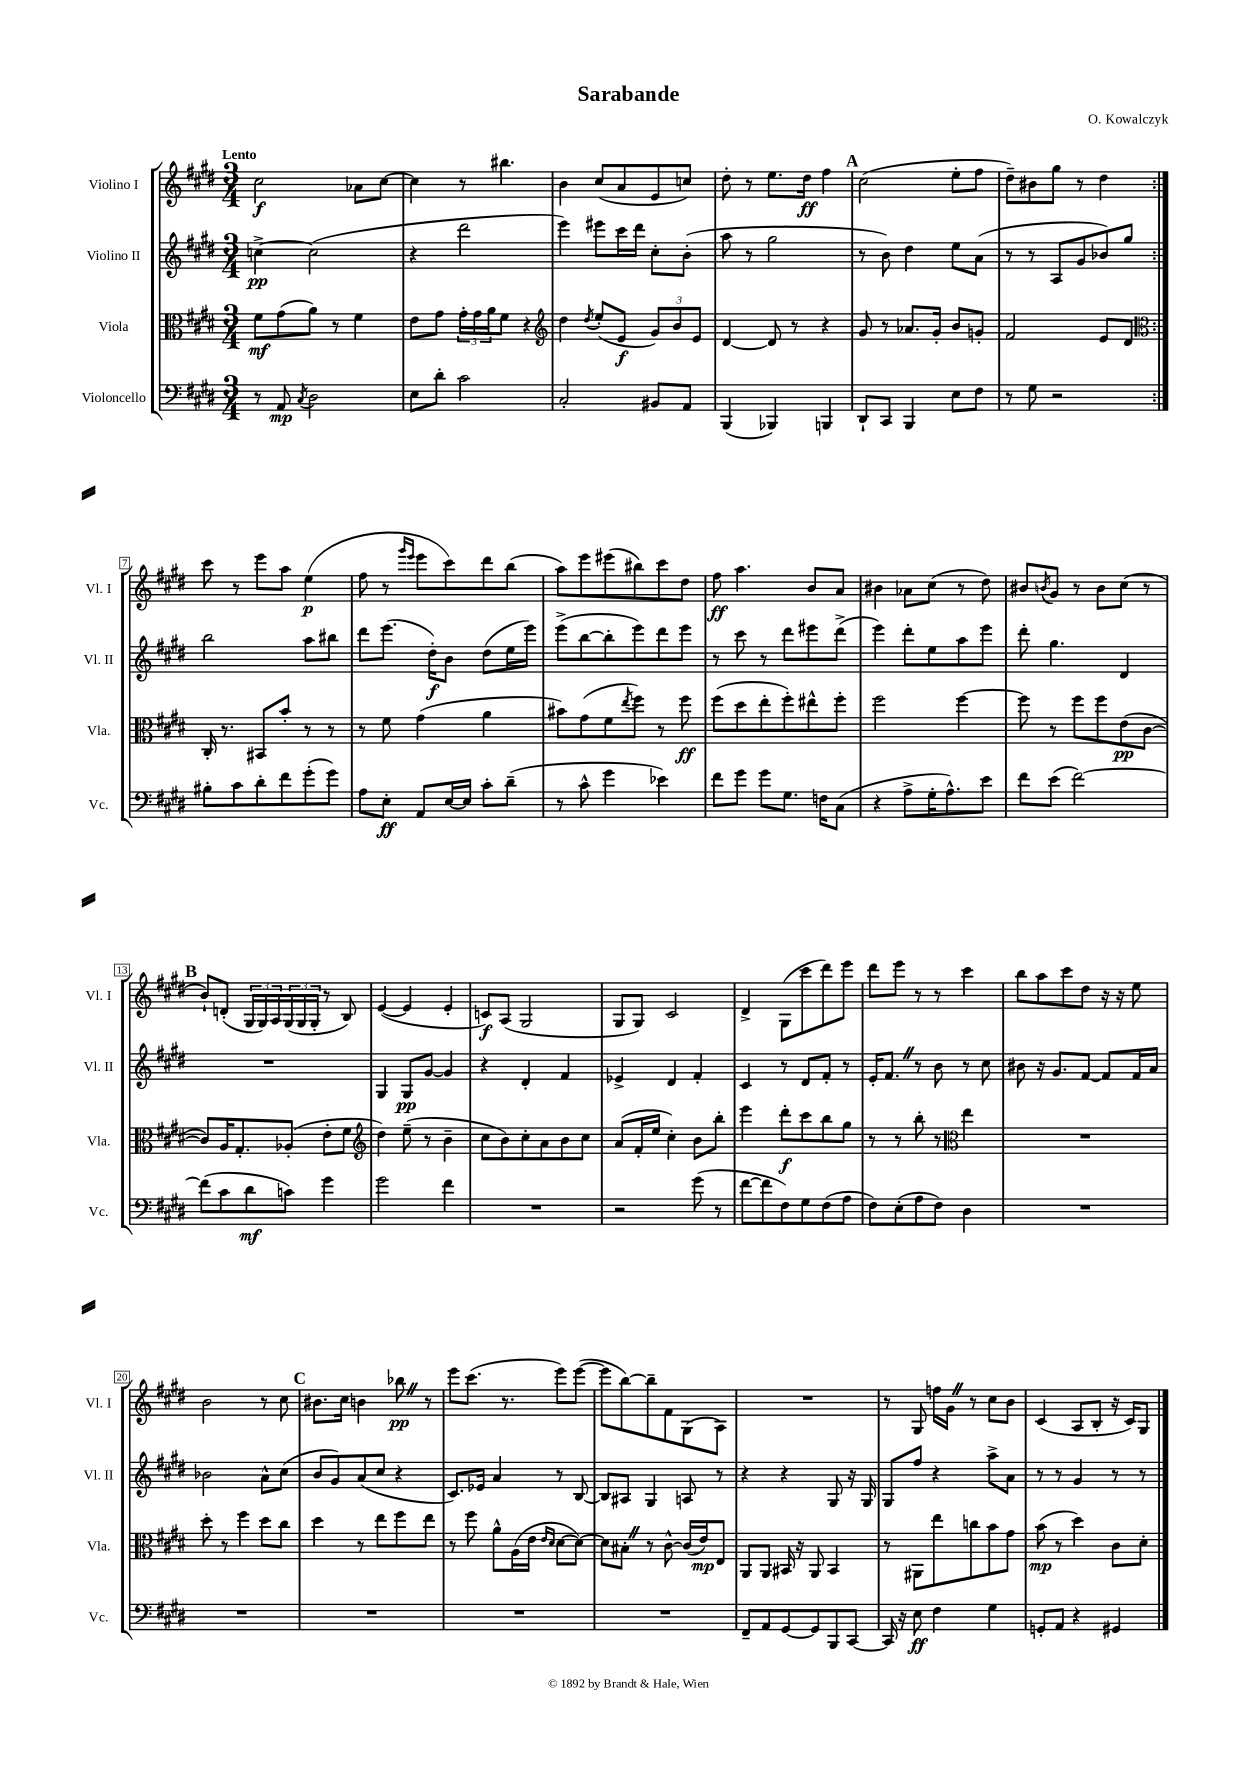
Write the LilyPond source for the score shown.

\header { title = "Sarabande" composer = "O. Kowalczyk" }
<<
\new StaffGroup <<
\new Staff = "s0" \with { instrumentName = "Violino I" shortInstrumentName = "Vl. I" } {
    \clef treble \key e \major \numericTimeSignature \time 3/4 \tempo "Lento"
    \repeat volta 2 { cis''2\f aes'8 cis''8~ |
    cis''4 r8 bis''4. |
    b'4 cis''8( a'8 e'8 c''8) |
    dis''8-. r8 e''8. dis''16\ff fis''4 |
    \mark \markup { \bold "A" } cis''2( e''8-. fis''8 |
    dis''8--) bis'8 gis''8 r8 dis''4 | }
    cis'''8 r8 e'''8 a''8 e''4\p( |
    fis''8 r8 \grace { gis'''16 e'''16 } e'''8 cis'''8) dis'''8 b''8( |
    a''8) e'''8 eis'''8( bis''8) cis'''8 dis''8 |
    fis''8\ff a''4. b'8 a'8 |
    bis'4 aes'8 cis''8( r8 dis''8) |
    bis'8 \acciaccatura { b'8 } gis'8 r8 b'8 cis''8( r8 |
    \mark \markup { \bold "B" } b'8-!) d'8-.( \tuplet 3/2 { gis16 gis16) a16 } \tuplet 3/2 { gis16( gis16 gis16-. } r8 b8) |
    e'4~( e'4 e'4-. |
    c'8\f) a8( gis2 |
    gis8 gis8) cis'2 |
    dis'4-> gis8( cis'''8 dis'''8) e'''8 |
    dis'''8 e'''8 r8 r8 cis'''4 |
    b''8 a''8 cis'''8 dis''8 r16 r16 e''8 |
    b'2 r8 cis''8 |
    \mark \markup { \bold "C" } bis'8. cis''16 b'4 bes''8\pp \once \override BreathingSign.text = \markup { \musicglyph "scripts.caesura.straight" } \breathe r8 |
    e'''8 cis'''8.( r8. e'''8) e'''8~( |
    e'''8 b''8~) b''8-- fis'8 gis8( a8) |
    R2. |
    r8 gis8 f''16 gis'16 \once \override BreathingSign.text = \markup { \musicglyph "scripts.caesura.straight" } \breathe r8 cis''8 b'8 |
    cis'4( a8 b8-. r16 cis'16) gis8 \bar "|." |
}
\new Staff = "s1" \with { instrumentName = "Violino II" shortInstrumentName = "Vl. II" } {
    \clef treble \key e \major \numericTimeSignature \time 3/4
    \repeat volta 2 { c''4~->\pp c''2( |
    r4 dis'''2 |
    e'''4) eis'''8 cis'''16 dis'''16 cis''8-. b'8-.( |
    a''8 r8 gis''2 |
    \mark \markup { \bold "A" } r8 b'8) dis''4 e''8 a'8( |
    r8 r8 a8 gis'8 bes'8) gis''8 | }
    b''2 a''8 bis''8 |
    dis'''8 e'''8.( dis''16-.\f) b'8 dis''8( e''16 e'''16) |
    e'''8->( b''8~ b''8-. e'''8) dis'''8 e'''8 |
    r8 cis'''8 r8 dis'''8 eis'''8 dis'''8->( |
    e'''4) dis'''8-. e''8 a''8 e'''8 |
    dis'''8-. gis''4. dis'4 |
    \mark \markup { \bold "B" } R2. |
    gis4 gis8\pp gis'8~ gis'4 |
    r4 dis'4-. fis'4 |
    ees'4-> dis'4 fis'4-. |
    cis'4 r8 dis'8 fis'8-. r8 |
    e'16-. fis'8. \once \override BreathingSign.text = \markup { \musicglyph "scripts.caesura.straight" } \breathe r8 b'8 r8 cis''8 |
    bis'8 r16 gis'8. fis'8~ fis'8 fis'16 a'16 |
    bes'2 a'8-^ cis''8( |
    \mark \markup { \bold "C" } b'8 gis'8) a'8( cis''8 r4 |
    cis'8.) ees'16 a'4 r8 b8~ |
    b8 ais8 gis4 a8 r8 |
    r4 r4 gis8 r16 gis16 |
    gis8 fis''8 r4 a''8-> a'8 |
    r8 r8 gis'4 r8 r8 \bar "|." |
}
\new Staff = "s2" \with { instrumentName = "Viola" shortInstrumentName = "Vla." } {
    \clef alto \key e \major \numericTimeSignature \time 3/4
    \repeat volta 2 { fis'8\mf gis'8( a'8) r8 fis'4 |
    e'8 gis'8 \tuplet 3/2 { gis'16-. gis'16 a'16 } fis'8 r4 |
    \clef treble dis''4 \acciaccatura { dis''8 } e''8-.( e'8\f \tuplet 3/2 { gis'8) b'8 e'8 } |
    dis'4~ dis'8 r8 r4 |
    \mark \markup { \bold "A" } gis'8 r8 aes'8. gis'16-. b'8 g'8-. |
    fis'2 e'8 dis'8 | }
    \clef alto cis16-. r8. bis,8 b'8-. r8 r8 |
    r8 fis'8 gis'4( a'4 |
    bis'8) gis'8( fis'8 \acciaccatura { e''8 } fis''8) r8 fis''8\ff |
    fis''8( dis''8 e''8-. fis''8-.) eis''8-^ fis''8-. |
    fis''2 fis''4~ |
    fis''8 r8 fis''8 fis''8 e'8\pp( cis'8~ |
    \mark \markup { \bold "B" } cis'8) a16 gis8.-. aes8-.( e'8-. fis'8 |
    \clef treble dis''4) e''8--( r8 b'4-- |
    cis''8 b'8) cis''8-. a'8 b'8 cis''8 |
    a'8( fis'16-. e''16 cis''4-.) b'8 b''8-. |
    e'''4 dis'''8-.\f cis'''8 b''8 gis''8 |
    r8 r8 b''8-. r8 \clef alto e''4 |
    R2. |
    dis''8-. r8 fis''4 dis''8 cis''8 |
    \mark \markup { \bold "C" } dis''4 r8 e''8 fis''8 e''8 |
    r8 fis''8 a'8-^ a16( e'16 \grace { e'16 dis'16 } dis'8~ dis'8~) |
    dis'8 bis8-. \once \override BreathingSign.text = \markup { \musicglyph "scripts.caesura.straight" } \breathe r8 cis'8~-^ cis'16( e'16\mp) e8 |
    a,8 a,8 bis,16 r16 a,8 bis,4 |
    r8 ais,8 e''8 c''8 b'8 gis'8 |
    b'8\mp( r8 dis''4) cis'8 dis'8-. \bar "|." |
}
\new Staff = "s3" \with { instrumentName = "Violoncello" shortInstrumentName = "Vc." } {
    \clef bass \key e \major \numericTimeSignature \time 3/4
    \repeat volta 2 { r8 a,8\mp \acciaccatura { cis8 } dis2 |
    e8 dis'8-. cis'2 |
    cis2-. bis,8 a,8 |
    b,,4( bes,,4) b,,4 |
    \mark \markup { \bold "A" } dis,8-! cis,8 b,,4 e8 fis8 |
    r8 gis8 r2 | }
    bis8-. cis'8 dis'8-. fis'8 gis'8-.( gis'8) |
    a8 e8-.\ff a,8 e16~ e16 cis'8-. dis'8--( |
    r8 cis'8-^ gis'4 ees'4) |
    fis'8 gis'8 gis'8 gis8. f16 cis8( |
    r4 a8-> gis16-. a8.-^) e'8 |
    fis'8 e'8( fis'2~) |
    \mark \markup { \bold "B" } fis'8( cis'8 dis'8\mf c'8) gis'4 |
    gis'2 fis'4 |
    R2. |
    r2 gis'8( r8 |
    fis'8~ fis'8 fis8) gis8 fis8( a8 |
    fis8) e8-.( a8 fis8) dis4 |
    R2. |
    R2. |
    \mark \markup { \bold "C" } R2. |
    R2. |
    R2. |
    fis,8-- a,8 gis,8~ gis,8 b,,8 cis,8~ |
    cis,16 r16 e8\ff fis4 gis4 |
    g,8-. a,8 r4 gis,4 \bar "|." |
}
>>
>>
\layout { \context { \Score \override BarNumber.stencil = #(make-stencil-boxer 0.1 0.3 ly:text-interface::print) } }
